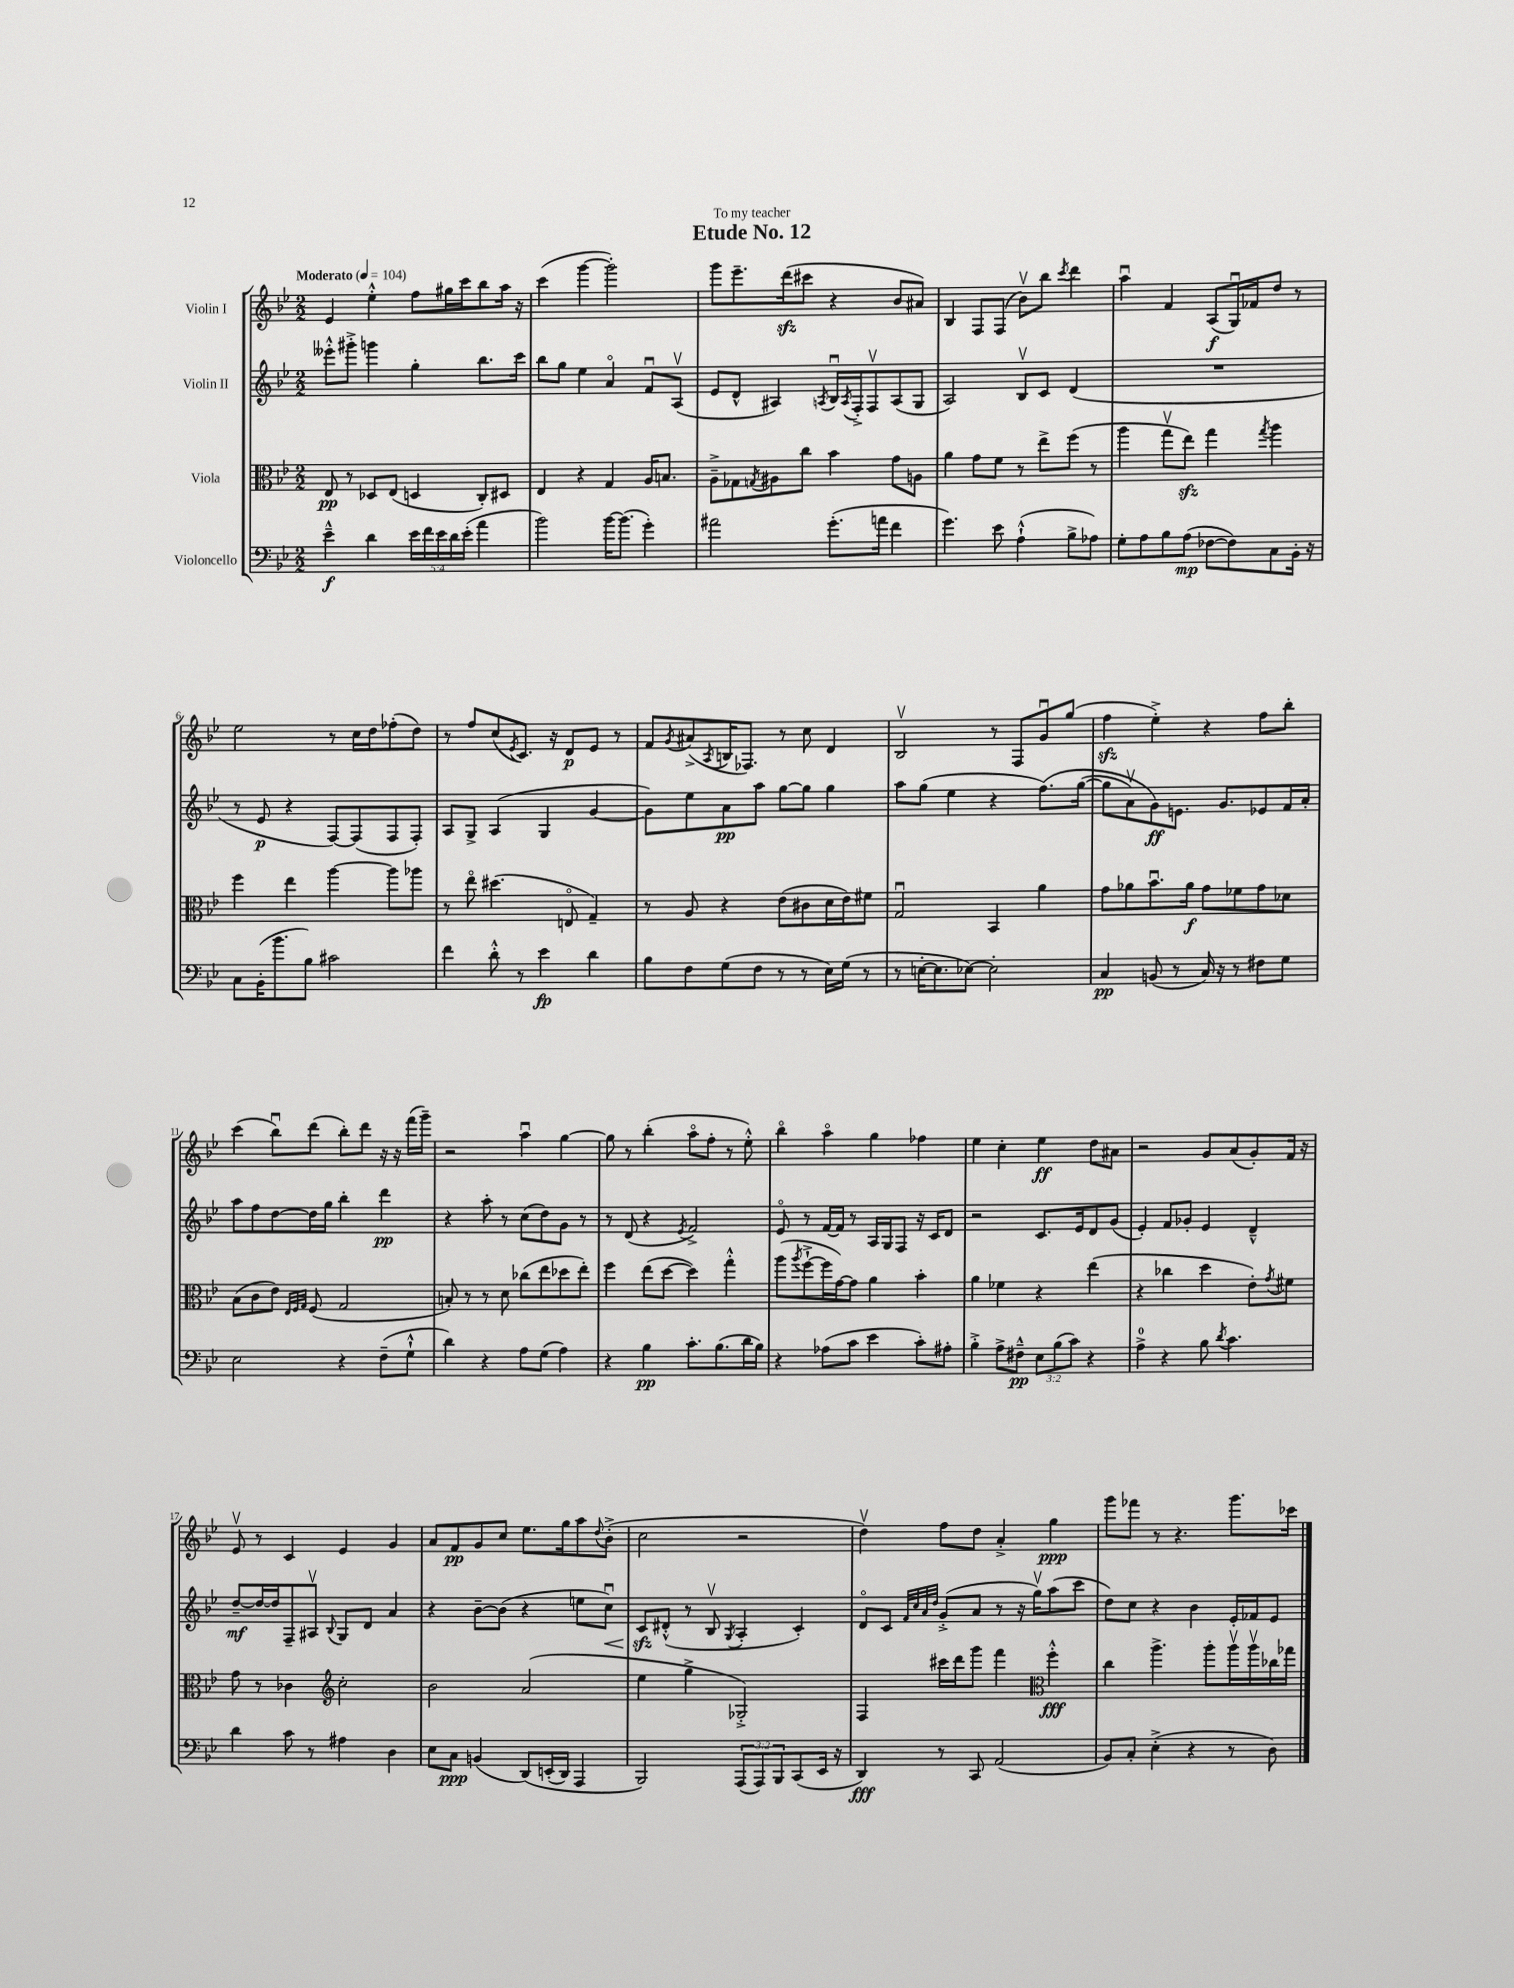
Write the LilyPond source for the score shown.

\header { title = "Etude No. 12" dedication = "To my teacher" }
<<
\new StaffGroup <<
\new Staff = "s0" \with { instrumentName = "Violin I" } {
    \clef treble \key bes \major \numericTimeSignature \time 2/2 \tempo "Moderato" 4 = 104
    ees'4 ees''4-.-^ f''8 gis''16 c'''16 bes''8 a''16 r16 |
    c'''4( g'''4~ g'''2-.) |
    g'''8 ees'''8.-- d'''16\sfz( cis'''8 r4 bes'8 ais'8) |
    bes4 f8 f8( bes'8\upbow) bes''8 \acciaccatura { c'''8 } d'''4 |
    a''4\downbow f'4 a8\f( g16\downbow) fes'16 d''8 r8 |
    ees''2 r8 c''16 d''16 fes''8-.( d''8) |
    r8 f''8 c''8( \acciaccatura { ees'8 } c'8.) r16 d'8\p ees'8 r8 |
    f'8 \acciaccatura { g'8 } ais'8->( \acciaccatura { a8 } b16 fes8.) r8 c''8 d'4 |
    bes2\upbow r8 f8 g'8\downbow g''8( |
    f''4\sfz ees''4-.->) r4 f''8 bes''8-. |
    c'''4( bes''8\downbow) d'''8( bes''8-.) d'''8 r16 r16 f'''16( g'''16--) |
    r2 a''4\downbow g''4~ |
    g''8 r8 bes''4-.( a''8\flageolet f''8-. r8 ees''8-.-^) |
    bes''4\flageolet a''4\flageolet g''4 fes''4 |
    ees''4 c''4-. ees''4\ff d''8 ais'8 |
    r2 g'8 a'8( g'8-.) f'16 r16 |
    ees'8\upbow r8 c'4 ees'4 g'4 |
    a'8 f'8\pp g'8 c''8 ees''8. g''16 a''8 \appoggiatura { d''8 } bes'8-.->( |
    c''2 r2 |
    d''4\upbow) f''8 d''8 a'4-.-> g''4\ppp |
    g'''8 fes'''8 r8 r4. g'''8. ces'''16 \bar "|." |
}
\new Staff = "s1" \with { instrumentName = "Violin II" } {
    \clef treble \key bes \major \numericTimeSignature \time 2/2
    eeses'''8-.-^ gis'''8-.-> g'''4 g''4-. bes''8. c'''16 |
    bes''8 g''8 ees''4 a'4\flageolet f'8\downbow a8\upbow( |
    ees'8 d'8-^ ais4) \acciaccatura { a8 } bes16\downbow \acciaccatura { a8 } f16-.-> f8\upbow a8( g8 |
    a2) bes8\upbow c'8 d'4( |
    R1 |
    r8 ees'8\p r4 f8~) f8( f8 f8-.) |
    a8 g8-> a4( g4 g'4~ |
    g'8) ees''8 a'8\pp a''8 g''8~ g''8 g''4 |
    a''8 g''8( ees''4 r4 f''8.)\( g''16~( |
    g''8 a'8\upbow) g'8\ff\) e'8. g'8. ees'8 f'16 a'16-. |
    a''8 f''8 d''8~ d''16 g''16 bes''4-. d'''4\pp |
    r4 a''8-. r8 c''8( d''8) g'8 r8 |
    r8 d'8( r4 \acciaccatura { ees'8 } f'2->) |
    ees'8\flageolet r8 f'16~ f'16 r8 a16 g16 f8 r16 c'16 d'8 |
    r2 c'8. ees'16 d'8 g'8( |
    ees'4-.) f'8 ges'8-. ees'4 d'4---^ |
    d''8~--\mf d''16~ d''16 f8-- ais8\upbow \appoggiatura { bes8 } g8 d'8 a'4 |
    r4 bes'8~-- bes'8( r4 e''8 c''8\downbow\<) |
    c'8\sfz\! dis'8-.-^( r8 bes8\upbow \acciaccatura { g8 } a4-. c'4-.) |
    d'8\flageolet c'8 \grace { f'32 c''32 a'32 d''32 } g'8-.->( a'8 r8 r16 g''16\upbow) a''8( c'''8 |
    d''8) c''8 r4 bes'4 ees'16-. fes'16 ees'8 \bar "|." |
}
\new Staff = "s2" \with { instrumentName = "Viola" } {
    \clef alto \key bes \major \numericTimeSignature \time 2/2
    ees8\pp r8 des8 ees8( d4 c8-.) dis8 |
    ees4 r4 g4 a16 b8. |
    a8---> ges8 \acciaccatura { g8 } ais8 c''8 bes'4 g'8 a8 |
    a'4 g'8 f'8 r8 ees''8-> f''8( r8 |
    a''4 g''8\upbow ees''8\sfz) g''4 \acciaccatura { g''8 } a''4 |
    f''4 ees''4 a''4~ a''8 aes''8 |
    r8 ees''8\flageolet dis''4.( e8\flageolet g4--) |
    r8 a8 r4 ees'8( cis'8 d'16 ees'16) fis'8 |
    g2\downbow bes,4 a'4 |
    g'8 aes'8 bes'8.\downbow aes'16\f g'8 fes'8 g'8 des'8 |
    bes8( c'8 ees'8) \grace { ees32 f32 g32 } f8( g2 |
    b8-.) r8 r8 d'8 ces''8( ees''8 des''8 ees''8-.) |
    f''4 ees''8( d''8~ d''4) g''4-.-^ |
    a''8( \acciaccatura { a''8 } f''8~-!-> f''16 g'16~) g'8 a'4 bes'4-. |
    a'4 fes'4 r4 ees''4( |
    r4 ces''4 d''4 ees'8-.) \acciaccatura { g'8 } fis'8 |
    g'8 r8 ces'4 \clef treble c''2-. |
    bes'2 a'2( |
    ees''4 g''4-> ges2-.->) |
    f4 cis'''16 d'''16 g'''8 f'''4 \clef alto f''4-.-^\fff |
    c''4 a''4.-> a''8-. a''16\upbow a''16\upbow ces''16 ges''16 \bar "|." |
}
\new Staff = "s3" \with { instrumentName = "Violoncello" } {
    \clef bass \key bes \major \numericTimeSignature \time 2/2 \override Staff.TupletNumber.text = #tuplet-number::calc-fraction-text
    ees'4---^\f d'4 \tuplet 5/4 { ees'16 f'16 ees'16 d'16 ees'16-.( } a'4 |
    bes'2) bes'16~ bes'8.( g'4-.) |
    ais'2 g'8.-.( a'16 f'4 |
    g'4.) ees'8 a4-!-^( bes8-> aes8) |
    g8-. a8 bes8 a8\mp( fes8~ fes8) c8 bes,16-. r16 |
    c8 bes,16-.( bes'8. bes8) cis'2 |
    f'4 d'8-.-^ r8 ees'4\fp d'4 |
    bes8 f8 g8( f8 r8 r8 ees16) g16( r8 |
    r8 e16~-. e8. ees8~) ees2-. |
    c4\pp b,8( r8 c16) r16 r8 fis8 g8 |
    ees2 r4 f8--( g8-!-^ |
    d'4) r4 a8 g8( a4) |
    r4 bes4\pp c'8.-. bes8.( d'16 bes16) |
    r4 aes8( c'8 ees'4 c'8-.) ais8-. |
    bes4-.-> a8-> fis8---^\pp \tuplet 3/2 { ees8 bes8( c'8) } r4 |
    a4-0-> r4 bes8 \acciaccatura { d'8 } c'4. |
    d'4 c'8 r8 ais4 d4 |
    ees8 c8\ppp b,4( d,8)\( e,16-.( d,16) a,,4 |
    bes,,2\) \tuplet 3/2 { a,,8( a,,8) bes,,8 } c,8( ees,16 r16 |
    d,4\fff) r8 c,8 a,2( |
    bes,8) c8-. ees4-.->( r4 r8 d8) \bar "|." |
}
>>
>>
